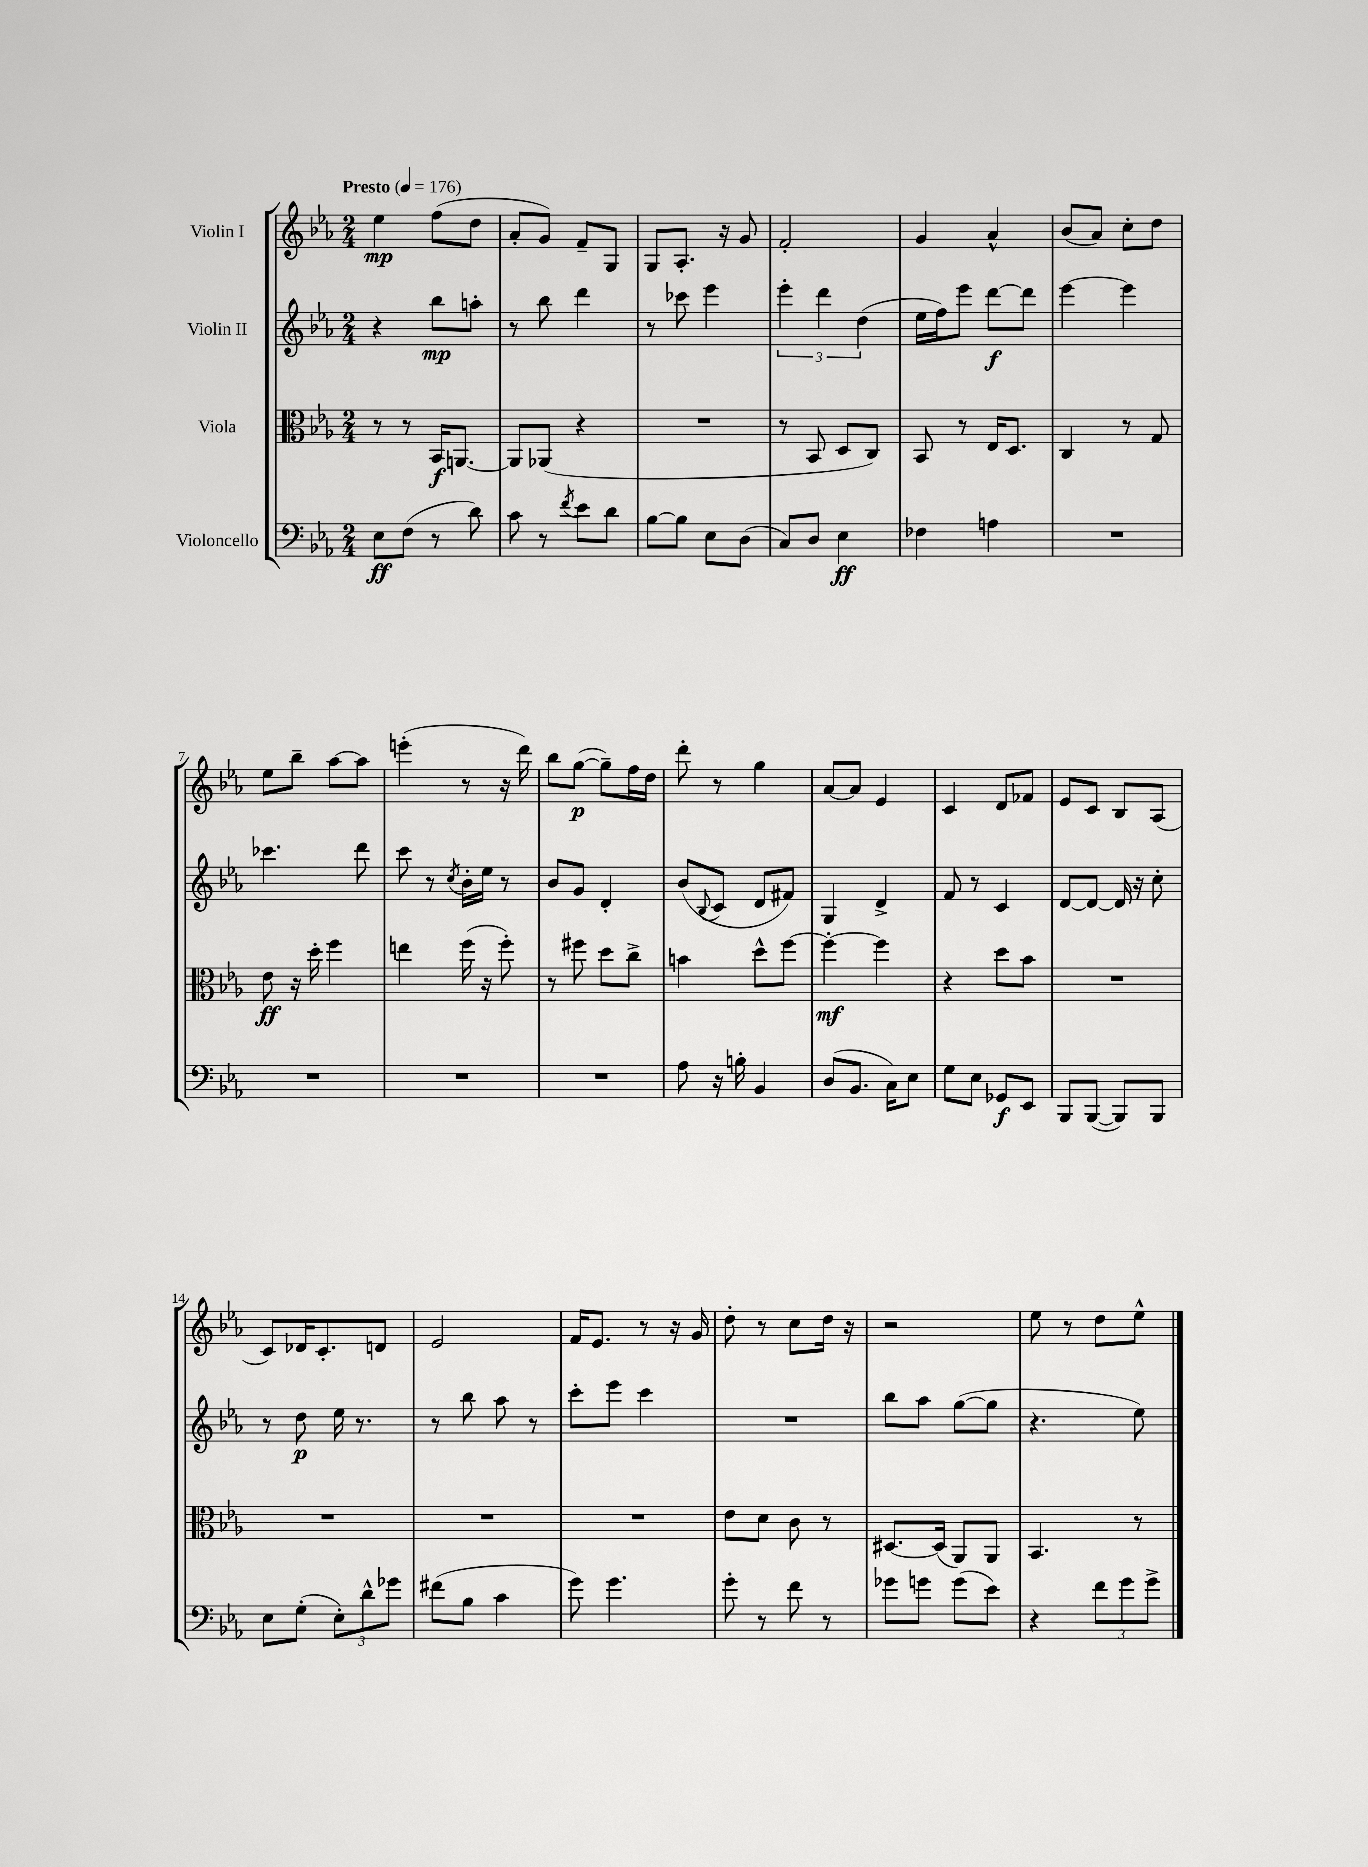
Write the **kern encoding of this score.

**kern	**dynam	**kern	**dynam	**kern	**dynam	**kern	**dynam
*part4	*part4	*part3	*part3	*part2	*part2	*part1	*part1
*staff4	*staff4	*staff3	*staff3	*staff2	*staff2	*staff1	*staff1
*I"Violoncello	*	*I"Viola	*	*I"Violin II	*	*I"Violin I	*
*clefF4	*	*clefC3	*	*clefG2	*	*clefG2	*
*k[b-e-a-]	*	*k[b-e-a-]	*	*k[b-e-a-]	*	*k[b-e-a-]	*
*M2/4	*	*M2/4	*	*M2/4	*	*M2/4	*
*MM176	*	*MM176	*	*MM176	*	*MM176	*
=1	=1	=1	=1	=1	=1	=1	=1
!	!	!	!	!	!	!LO:TX:a:B:t=Presto	!
8E-\L	ff	8r	.	4r	.	4ee-\	mp
(8F\J	.	8r	.	.	.	.	.
8r	.	16BB-/KL	f	8bb-\L	mp	(8ff\L	.
.	.	[8.AAn/J	.	.	.	.	.
8d\)	.	.	.	8aan'\J	.	8dd\J	.
=2	=2	=2	=2	=2	=2	=2	=2
8c\	.	8AA/L]	.	8r	.	8a-'/L	.
8r	.	(8AA-X/J	.	8bb-\	.	8g/J)	.
8qf/	.	.	.	.	.	.	.
8e-\L	.	4r	.	4ddd\	.	8f~/L	.
8d\J	.	.	.	.	.	8G/J	.
=3	=3	=3	=3	=3	=3	=3	=3
[8B-\L	.	2r	.	8r	.	8G/L	.
8B-\J]	.	.	.	8ccc-X\	.	8.A-'/J	.
8E-\L	.	.	.	4eee-\	.	.	.
.	.	.	.	.	.	16r	.
(8D\J	.	.	.	.	.	8g/	.
=4	=4	=4	=4	=4	=4	=4	=4
8C/L)	.	8r	.	6eee-'\	.	2f'/	.
8D/J	.	8BB-/	.	.	.	.	.
.	.	.	.	6ddd\	.	.	.
4E-\	ff	8D/L	.	.	.	.	.
.	.	.	.	(6dd\	.	.	.
.	.	8C/J)	.	.	.	.	.
=5	=5	=5	=5	=5	=5	=5	=5
4F-X\	.	8BB-/	.	16ee-\LL	.	4g/	.
.	.	.	.	16ff\J)	.	.	.
.	.	8r	.	8eee-\J	.	.	.
4An\	.	16E-/KL	.	[8ddd\L	f	4a-^^/	.
.	.	8.D/J	.	.	.	.	.
.	.	.	.	8ddd\J]	.	.	.
=6	=6	=6	=6	=6	=6	=6	=6
2r	.	4C/	.	[4eee-\	.	(8b-/L	.
.	.	.	.	.	.	8a-/J)	.
.	.	8r	.	4eee-\]	.	8cc'\L	.
.	.	8G/	.	.	.	8dd\J	.
!!LO:LB:g=z
=7	=7	=7	=7	=7	=7	=7	=7
2r	.	8e-\	ff	4.ccc-X\	.	8ee-\L	.
.	.	16r	.	.	.	8bb-~\J	.
.	.	16dd'\	.	.	.	.	.
.	.	4ff\	.	.	.	[8aa-\L	.
.	.	.	.	8ddd\	.	8aa-\J]	.
=8	=8	=8	=8	=8	=8	=8	=8
2r	.	4een\	.	8ccc\	.	(4eeen'\	.
.	.	.	.	8r	.	.	.
.	.	.	.	8qcc/	.	.	.
.	.	(16ff\	.	16b-'\LL	.	8r	.
.	.	16r	.	16ee-\JJ	.	.	.
.	.	8ff'\)	.	8r	.	16r	.
.	.	.	.	.	.	16ddd\)	.
=9	=9	=9	=9	=9	=9	=9	=9
2r	.	8r	.	8b-/L	.	8bb-\L	.
.	.	8ff#X\	.	8g/J	.	([8gg\J	p
.	.	8dd\L	.	4d'/	.	8gg~\L])	.
.	.	8cc^\J	.	.	.	16ff\L	.
.	.	.	.	.	.	16dd\JJ	.
=10	=10	=10	=10	=10	=10	=10	=10
8A-\	.	4bn\	.	(8b-/L	.	8ddd'\	.
.	.	.	.	8qqB-/	.	.	.
16r	.	.	.	8c/J	.	8r	.
16Bn'\	.	.	.	.	.	.	.
4BB-/	.	8dd^^\L	.	8d/L	.	4gg\	.
.	.	[8ff\J	.	8f#X/J)	.	.	.
=11	=11	=11	=11	=11	=11	=11	=11
(8D/L	.	4ff'\_	mf	4G/	.	[8a-/L	.
8.BB-/J	.	.	.	.	.	8a-/J]	.
.	.	4ff\]	.	4d^/	.	4e-/	.
16C\KL)	.	.	.	.	.	.	.
8E-\J	.	.	.	.	.	.	.
=12	=12	=12	=12	=12	=12	=12	=12
8G\L	.	4r	.	8f/	.	4c/	.
8E-\J	.	.	.	8r	.	.	.
8GG-X/L	f	8dd\L	.	4c/	.	8d/L	.
8EE-/J	.	8b-\J	.	.	.	8f-X/J	.
=13	=13	=13	=13	=13	=13	=13	=13
8BBB-/L	.	2r	.	[8d/L	.	8e-/L	.
([8BBB-/J	.	.	.	8d/J_	.	8c/J	.
8BBB-/L])	.	.	.	16d/]	.	8B-/L	.
.	.	.	.	16r	.	.	.
8BBB-/J	.	.	.	8cc'\	.	(8A-/J	.
!!LO:LB:g=z
=14	=14	=14	=14	=14	=14	=14	=14
8E-\L	.	2r	.	8r	.	8c/L)	.
(8G'\J	.	.	.	8dd\	p	16d-X/K	.
.	.	.	.	.	.	8.c'/	.
12E-'\L)	.	.	.	16ee-\	.	.	.
.	.	.	.	8.r	.	.	.
12d^^\	.	.	.	.	.	.	.
.	.	.	.	.	.	8dn/J	.
12g-X\J	.	.	.	.	.	.	.
=15	=15	=15	=15	=15	=15	=15	=15
(8f#X\L	.	2r	.	8r	.	2e-/	.
8B-\J	.	.	.	8bb-\	.	.	.
4c\	.	.	.	8aa-\	.	.	.
.	.	.	.	8r	.	.	.
=16	=16	=16	=16	=16	=16	=16	=16
8g\)	.	2r	.	8ccc'\L	.	16f/KL	.
.	.	.	.	.	.	8.e-/J	.
4.g\	.	.	.	8eee-\J	.	.	.
.	.	.	.	4ccc\	.	8r	.
.	.	.	.	.	.	16r	.
.	.	.	.	.	.	16g/	.
=17	=17	=17	=17	=17	=17	=17	=17
8g'\	.	8e-\L	.	2r	.	8dd'\	.
8r	.	8d\J	.	.	.	8r	.
8f\	.	8c\	.	.	.	8cc\L	.
8r	.	8r	.	.	.	16dd\Jk	.
.	.	.	.	.	.	16r	.
=18	=18	=18	=18	=18	=18	=18	=18
8g-X\L	.	[8.D#X/L	.	8bb-\L	.	2r	.
8gn\J	.	.	.	8aa-\J	.	.	.
.	.	(16D#/Jk]	.	.	.	.	.
(8g\L	.	8AA-/L)	.	([8gg\L	.	.	.
8e-\J)	.	8AA-/J	.	8gg\J]	.	.	.
=19	=19	=19	=19	=19	=19	=19	=19
4r	.	4.BB-/	.	4.r	.	8ee-\	.
.	.	.	.	.	.	8r	.
12f\L	.	.	.	.	.	8dd\L	.
12g\	.	.	.	.	.	.	.
.	.	8r	.	8ee-\)	.	8ee-^^\J	.
12g^\J	.	.	.	.	.	.	.
==	==	==	==	==	==	==	==
*-	*-	*-	*-	*-	*-	*-	*-
